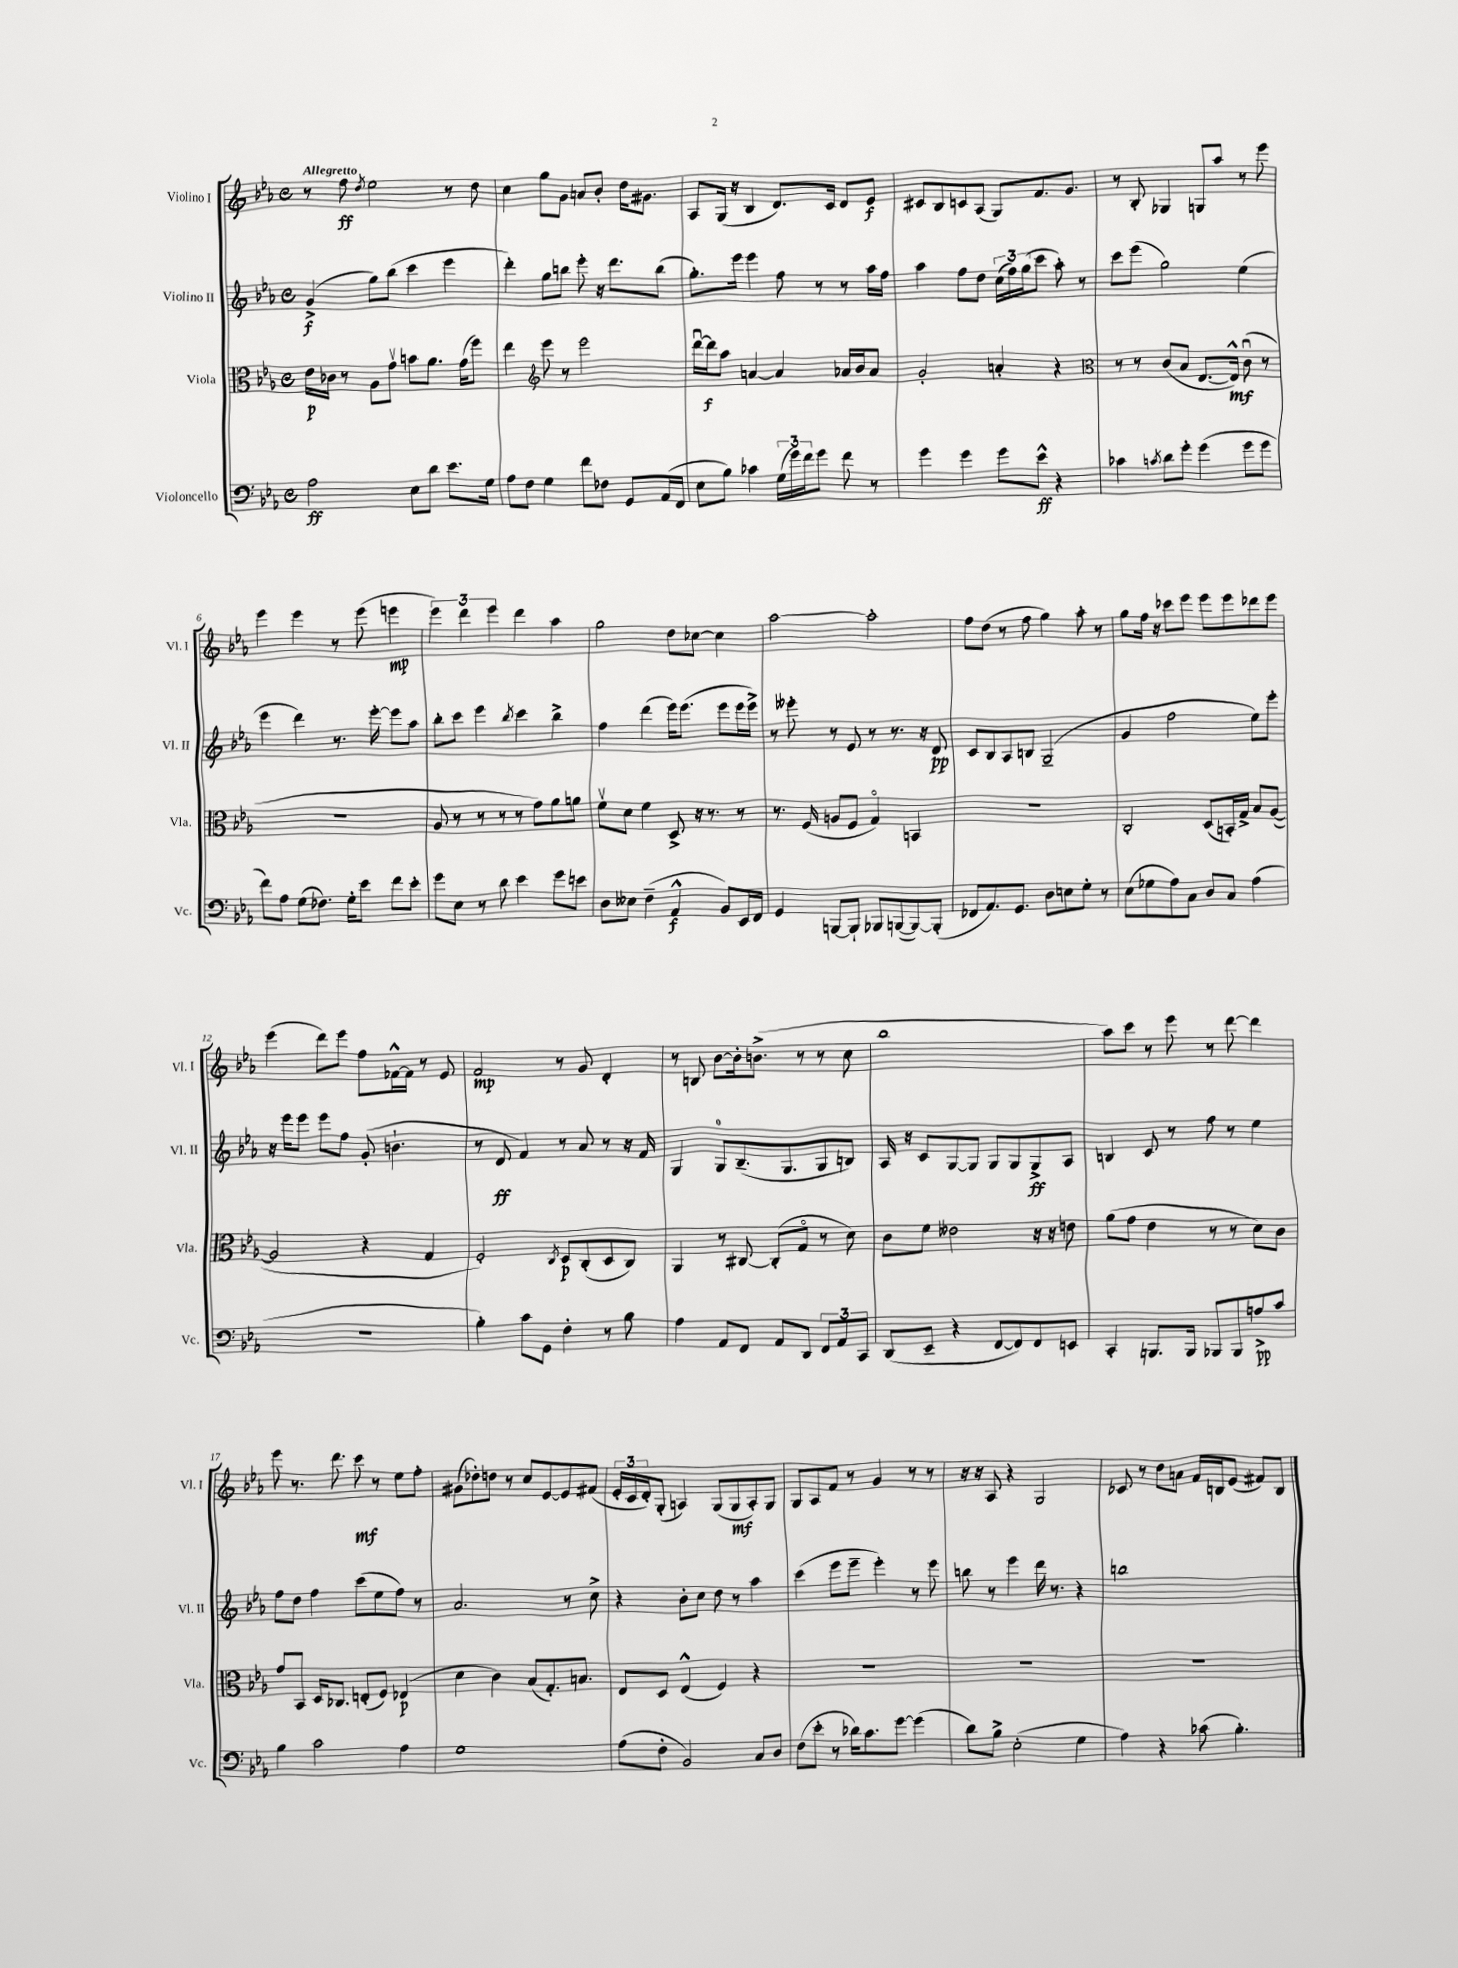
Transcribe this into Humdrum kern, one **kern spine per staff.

**kern	**dynam	**kern	**dynam	**kern	**dynam	**kern	**dynam
*part4	*part4	*part3	*part3	*part2	*part2	*part1	*part1
*staff4	*staff4	*staff3	*staff3	*staff2	*staff2	*staff1	*staff1
*I"Violoncello	*	*I"Viola	*	*I"Violino II	*	*I"Violino I	*
*I'Vc.	*	*I'Vla.	*	*I'Vl. II	*	*I'Vl. I	*
*clefF4	*	*clefC3	*	*clefG2	*	*clefG2	*
*k[b-e-a-]	*	*k[b-e-a-]	*	*k[b-e-a-]	*	*k[b-e-a-]	*
*M4/4	*	*M4/4	*	*M4/4	*	*M4/4	*
*met(c)	*	*met(c)	*	*met(c)	*	*met(c)	*
=1	=1	=1	=1	=1	=1	=1	=1
!	!	!	!	!	!	!LO:TX:a:B:t=Allegretto	!
2A-\	ff	16e-\LL	p	(4g^/	f	8r	.
.	.	16c-X\JJ	.	.	.	.	.
.	.	8r	.	.	.	8ff\	ff
.	.	.	.	.	.	8qdd/	.
.	.	8A-\L	.	8gg\L)	.	2ee-\	.
.	.	8gv\J	.	(8bb-\J	.	.	.
8E-\L	.	8bn\L	.	4ccc\	.	.	.
8d\J	.	8.a-\J	.	.	.	.	.
8.e-\L	.	.	.	4eee-\	.	8r	.
.	.	(16g\KL	.	.	.	.	.
.	.	8ff\J)	.	.	.	8dd\	.
16G\Jk	.	.	.	.	.	.	.
=2	=2	=2	=2	=2	=2	=2	=2
8A-\L	.	4ee-\	.	4ddd'\)	.	4cc\	.
8F\J	.	.	.	.	.	.	.
*	*	*clefG2	*	*	*	*	*
4G\	.	8eee-\	.	8gg\L	.	8gg\L	.
.	.	8r	.	8bbn\J	.	8g\J	.
8f\L	.	2eee-\	.	8eee-'\	.	8an/L	.
8F-X\J	.	.	.	16r	.	8b-'/J	.
.	.	.	.	8.ddd\L	.	.	.
8GG/L	.	.	.	.	.	16dd\KL	.
.	.	.	.	.	.	8.g#X\J	.
(16AA-/L	.	.	.	(8bb\J	.	.	.
16FF/JJ	.	.	.	.	.	.	.
=3	=3	=3	=3	=3	=3	=3	=3
8E-\L	.	[16dddu\LL	.	8.gg'\L)	.	8A-/L	.
.	.	16ddd\J]	f	.	.	.	.
8B-\J)	.	8aa-\J	.	.	.	(16G/Jk	.
.	.	.	.	16eee-\Jk	.	16r	.
4c-X\	.	[4an/	.	4eee-\	.	4B-/	.
(24G\LL	.	4a/]	.	8ff\	.	8.d/L)	.
24g\)	.	.	.	.	.	.	.
24f\J	.	.	.	.	.	.	.
8g\J	.	.	.	8r	.	.	.
.	.	.	.	.	.	16c/Jk	.
8f\	.	16a-X/LL	.	8r	.	8d/L	.
.	.	16b-/J	.	.	.	.	.
8r	.	8a-/J	.	16aa-\LL	.	8e-/J	f
.	.	.	.	16ff\JJ	.	.	.
=4	=4	=4	=4	=4	=4	=4	=4
4g\	.	2g'/	.	4aa-\	.	8c#X/L	.
.	.	.	.	.	.	8B-/	.
4g\	.	.	.	8ff\L	.	8cn/	.
.	.	.	.	8dd\J	.	(8A-/J	.
8g\L	.	4an'/	.	(24cc\LL	.	8G/L)	.
.	.	.	.	24ff\)	.	.	.
.	.	.	.	(24gg\J	.	.	.
8e-^^\J	ff	.	.	8ccc\J	.	8.f/	.
4r	.	4r	.	8aa-'\)	.	.	.
.	.	.	.	.	.	8.g/J	.
.	.	.	.	8r	.	.	.
=5	=5	=5	=5	=5	=5	=5	=5
*	*	*clefC3	*	*	*	*	*
4c-X\	.	8r	.	8ccc\L	.	8r	.
.	.	8r	.	(8eee-\J	.	8B-'/	.
8qcn/	.	.	.	.	.	.	.
8d\L	.	(8c/L	.	2gg\)	.	4G-X/	.
8g'\J	.	8B-/J	.	.	.	.	.
(4g\	.	[8.E-/L	.	.	.	8Gn/L	.
.	.	.	.	.	.	8aa-/J	.
.	.	16E-^^/Jk])	mf	.	.	.	.
8g\L	.	(8cu\	.	(4ee-\	.	8r	.
8g\J	.	8r	.	.	.	8eee-\	.
!!LO:LB:g=z
=6	=6	=6	=6	=6	=6	=6	=6
8f\L)	.	1r	.	4eee-\	.	4eee-\	.
8A-\J	.	.	.	.	.	.	.
(8G\L	.	.	.	4ddd\)	.	4eee-\	.
8.F-X\J)	.	.	.	.	.	.	.
.	.	.	.	8.r	.	8r	.
16G'\KL	.	.	.	.	.	.	.
8e-\J	.	.	.	.	.	(8eee-\	.
.	.	.	.	[16eee-'\	.	.	.
8f\L	.	.	.	8eee-\L]	.	4eeen\	mp
8e-'\J	.	.	.	8aa-\J	.	.	.
=7	=7	=7	=7	=7	=7	=7	=7
8g\L	.	8A-/	.	8bb-'\L	.	6eee-\)	.
8E-\J	.	8r	.	8ccc\J	.	.	.
.	.	.	.	.	.	6ddd\	.
8r	.	8r	.	4eee-\	.	.	.
.	.	.	.	.	.	6eee-\	.
8d\	.	8r	.	.	.	.	.
.	.	.	.	8qbb-/	.	.	.
4e-\	.	8r	.	4ccc\	.	4ddd\	.
.	.	8g\L)	.	.	.	.	.
8g\L	.	8a-\	.	4bb-^\	.	4aa-\	.
8en\J	.	8an\J	.	.	.	.	.
=8	=8	=8	=8	=8	=8	=8	=8
8D\L	.	8fv\L	.	4ff\	.	2gg\	.
8E--X\J	.	8d\J	.	.	.	.	.
(4F~\	.	4f\	.	(4ddd\	.	.	.
4AA-^^/	f	8D^/	.	16eee-\KL)	.	8dd\L	.
.	.	.	.	(8.eee-\J	.	.	.
.	.	16r	.	.	.	[8cc-X\J	.
.	.	8.r	.	.	.	.	.
8BB-/L)	.	.	.	8eee-\L	.	4cc-\]	.
16EE-/L	.	8r	.	16eee-\L	.	.	.
16FF/JJ	.	.	.	16eee-^\JJ)	.	.	.
=9	=9	=9	=9	=9	=9	=9	=9
4GG/	.	8.r	.	8r	.	[2aa-\	.
.	.	.	.	8eee--X'\	.	.	.
.	.	(16F/	.	.	.	.	.
[8BBBn/L	.	8An/L	.	8r	.	.	.
8BBB`/J]	.	8F/J	.	8e-/	.	.	.
8BBB-X/L	.	4G/)	.	8r	.	2aa-'\]	.
([8BBBn/	.	.	.	8.r	.	.	.
8BBB/_)	.	4BBn/	.	.	.	.	.
.	.	.	.	16r	.	.	.
(8BBB'/J]	.	.	.	8d/	pp	.	.
=10	=10	=10	=10	=10	=10	=10	=10
8FF-X/L	.	1r	.	8c/L	.	8ff\L	.
8.AA-/)	.	.	.	8B-/	.	(8dd\J	.
.	.	.	.	8A-/	.	8r	.
8.GG/J	.	.	.	.	.	.	.
.	.	.	.	8Bn/J	.	8ff\	.
8D\L	.	.	.	(2G~/	.	4gg\)	.
8En\	.	.	.	.	.	.	.
8G'\J	.	.	.	.	.	8aa-'\	.
8r	.	.	.	.	.	8r	.
=11	=11	=11	=11	=11	=11	=11	=11
(8E-\L	.	2C'/	.	4g/	.	8gg\L	.
8G-X\	.	.	.	.	.	16ff\Jk	.
.	.	.	.	.	.	16r	.
8A-\)	.	.	.	2ff\	.	8ccc-X\L	.
8C\J	.	.	.	.	.	8eee-\J	.
8D/L	.	(8D/L	.	.	.	8eee-\L	.
8C/J	.	16BBn'/L)	.	.	.	8eee-\	.
.	.	16G^/JJ	.	.	.	.	.
(4A-\	.	8B-/L	.	8ee-\L)	.	8ddd-X\	.
.	.	([8A-/J	.	8eee-'\J	.	8eee-\J	.
!!LO:LB:g=z
=12	=12	=12	=12	=12	=12	=12	=12
1r	.	2A-/]	.	16r	.	(4eee-\	.
.	.	.	.	16eee-\KL	.	.	.
.	.	.	.	8eee-\J	.	.	.
.	.	.	.	8eee-\L	.	8ddd\L)	.
.	.	.	.	8ff\J	.	8eee-\J	.
.	.	4r	.	(8g'/	.	8ff\L	.
.	.	.	.	4.bn`\	.	[16f-X^^\L	.
.	.	.	.	.	.	16f-\JJ]	.
.	.	4G/	.	.	.	8r	.
.	.	.	.	.	.	8e-/	.
=13	=13	=13	=13	=13	=13	=13	=13
4B-'\)	.	2F'/)	.	8r	.	2f/	mp
.	.	.	.	8d/	ff	.	.
8c\L	.	.	.	4f/)	.	.	.
8GG\J	.	.	.	.	.	.	.
.	.	8qC/	.	.	.	.	.
4F'\	.	8D/L	p	8r	.	8r	.
.	.	(8C'/	.	8a-/	.	8g/	.
8r	.	8D/	.	8r	.	4d'/	.
8B-\	.	8C/J)	.	16r	.	.	.
.	.	.	.	16f/	.	.	.
=14	=14	=14	=14	=14	=14	=14	=14
4A-\	.	4AA-/	.	4G/	.	8r	.
.	.	.	.	.	.	8Bn/	.
8AA-/L	.	8r	.	8G/L	.	[8b-\L	.
8FF/J	.	[8C#X/	.	(8.B-~/	.	16b-'\k]	.
.	.	.	.	.	.	(8.bn^\J	.
8AA-/L	.	(8C#'/L]	.	.	.	.	.
.	.	.	.	8.G/	.	.	.
8DD/J	.	8G/J	.	.	.	8r	.
12FF/L	.	8r	.	8G/	.	8r	.
12AA-/	.	.	.	.	.	.	.
.	.	8d\)	.	8Bn/J)	.	8cc\	.
12CC/J	.	.	.	.	.	.	.
=15	=15	=15	=15	=15	=15	=15	=15
(8DD/L	.	8c\L	.	16A-/	.	1bb-	.
.	.	.	.	16r	.	.	.
8EE-~/J	.	8f\J	.	8c/L	.	.	.
4r	.	2e--X\	.	[8G/	.	.	.
.	.	.	.	8G/J]	.	.	.
[8FF/L	.	.	.	8G/L	.	.	.
8FF/])	.	.	.	8G/	.	.	.
8FF/	.	16r	.	8G^/	ff	.	.
.	.	16r	.	.	.	.	.
8EEn/J	.	8en\	.	8A-/J	.	.	.
=16	=16	=16	=16	=16	=16	=16	=16
4CC'/	.	(8a-\L	.	4Bn/	.	8aa-\L)	.
.	.	8g\J	.	.	.	8ccc\J	.
8.BBBn/L	.	4e-\	.	8c/	.	8r	.
.	.	.	.	8r	.	8eee-\	.
16BBB/Jk	.	.	.	.	.	.	.
8BBB-X/L	.	8r	.	8ff\	.	8r	.
8BBB-/	.	8r	.	8r	.	[8ddd\	.
8An^/	pp	8d\L)	.	4ee-\	.	4ddd\]	.
8c/J	.	8c\J	.	.	.	.	.
!!LO:LB:g=z
=17	=17	=17	=17	=17	=17	=17	=17
4B-\	.	8g/L	.	8ff\L	.	8eee-\	.
.	.	8BB-/J	.	8dd\J	.	8.r	.
2c\	.	16D/KL	.	4ff\	.	.	.
.	.	8.C-X/J	.	.	.	8.ddd\	.
.	.	(8En'/L	.	(8ccc\L	.	8ccc\	mf
.	.	8F/J)	.	8ee-\	.	8r	.
4A-\	.	(4E-X/	p	8ff\J)	.	8ee-\L	.
.	.	.	.	8r	.	8ff'\J	.
=18	=18	=18	=18	=18	=18	=18	=18
1G	.	4d\	.	2.a-/	.	(8g#X\L	.
.	.	.	.	.	.	8dd-X'\)	.
.	.	4c\)	.	.	.	8ddn\J	.
.	.	.	.	.	.	8r	.
.	.	(8B-/L	.	.	.	8cc/L	.
.	.	8.G'/)	.	.	.	[8e-/	.
.	.	.	.	8r	.	8e-/]	.
.	.	8.Bn/J	.	.	.	.	.
.	.	.	.	8cc^\	.	(8f#X/J	.
=19	=19	=19	=19	=19	=19	=19	=19
(8A-\L	.	8E-/L	.	4r	.	24e-'/LL	.
.	.	.	.	.	.	24c/	.
.	.	.	.	.	.	24d'/J)	.
8F'\J	.	8D/J	.	.	.	(8G'/J	.
2BB-/)	.	(4E-^^/	.	8b-'\L	.	4An/)	.
.	.	.	.	8cc\J	.	.	.
.	.	4F/)	.	8dd\	.	(8G/L	.
.	.	.	.	8r	.	8G/	mf
8C/L	.	4r	.	4aa-\	.	8A'/)	.
8D/J	.	.	.	.	.	8G/J	.
=20	=20	=20	=20	=20	=20	=20	=20
(8F\L	.	1r	.	(4ccc\	.	8G/L	.
8e-'\J	.	.	.	.	.	8A-/	.
8r	.	.	.	8eee-\L	.	8f/J	.
16d-X\KL)	.	.	.	8eee-~\J	.	8r	.
8.c\	.	.	.	.	.	.	.
.	.	.	.	4eee-'\)	.	4g/	.
[8g\J	.	.	.	.	.	.	.
(4g\]	.	.	.	8r	.	8r	.
.	.	.	.	8eee-\	.	8r	.
=21	=21	=21	=21	=21	=21	=21	=21
8d\L)	.	1r	.	8bbn\	.	16r	.
.	.	.	.	.	.	16r	.
8B-^\J	.	.	.	8r	.	8A-/	.
(2E-'\	.	.	.	4eee-\	.	4r	.
.	.	.	.	16ddd\	.	2G/	.
.	.	.	.	8.r	.	.	.
4G\	.	.	.	4r	.	.	.
=22	=22	=22	=22	=22	=22	=22	=22
4A-\)	.	1r	.	1bbn	.	8c-X/	.
.	.	.	.	.	.	8r	.
4r	.	.	.	.	.	8dd\L	.
.	.	.	.	.	.	8an\J	.
(8c-X\	.	.	.	.	.	16f/LL	.
.	.	.	.	.	.	16Bn/J	.
4.B-'\)	.	.	.	.	.	(8e-/J	.
.	.	.	.	.	.	8f#X/L)	.
.	.	.	.	.	.	8B/J	.
==	==	==	==	==	==	==	==
*-	*-	*-	*-	*-	*-	*-	*-
